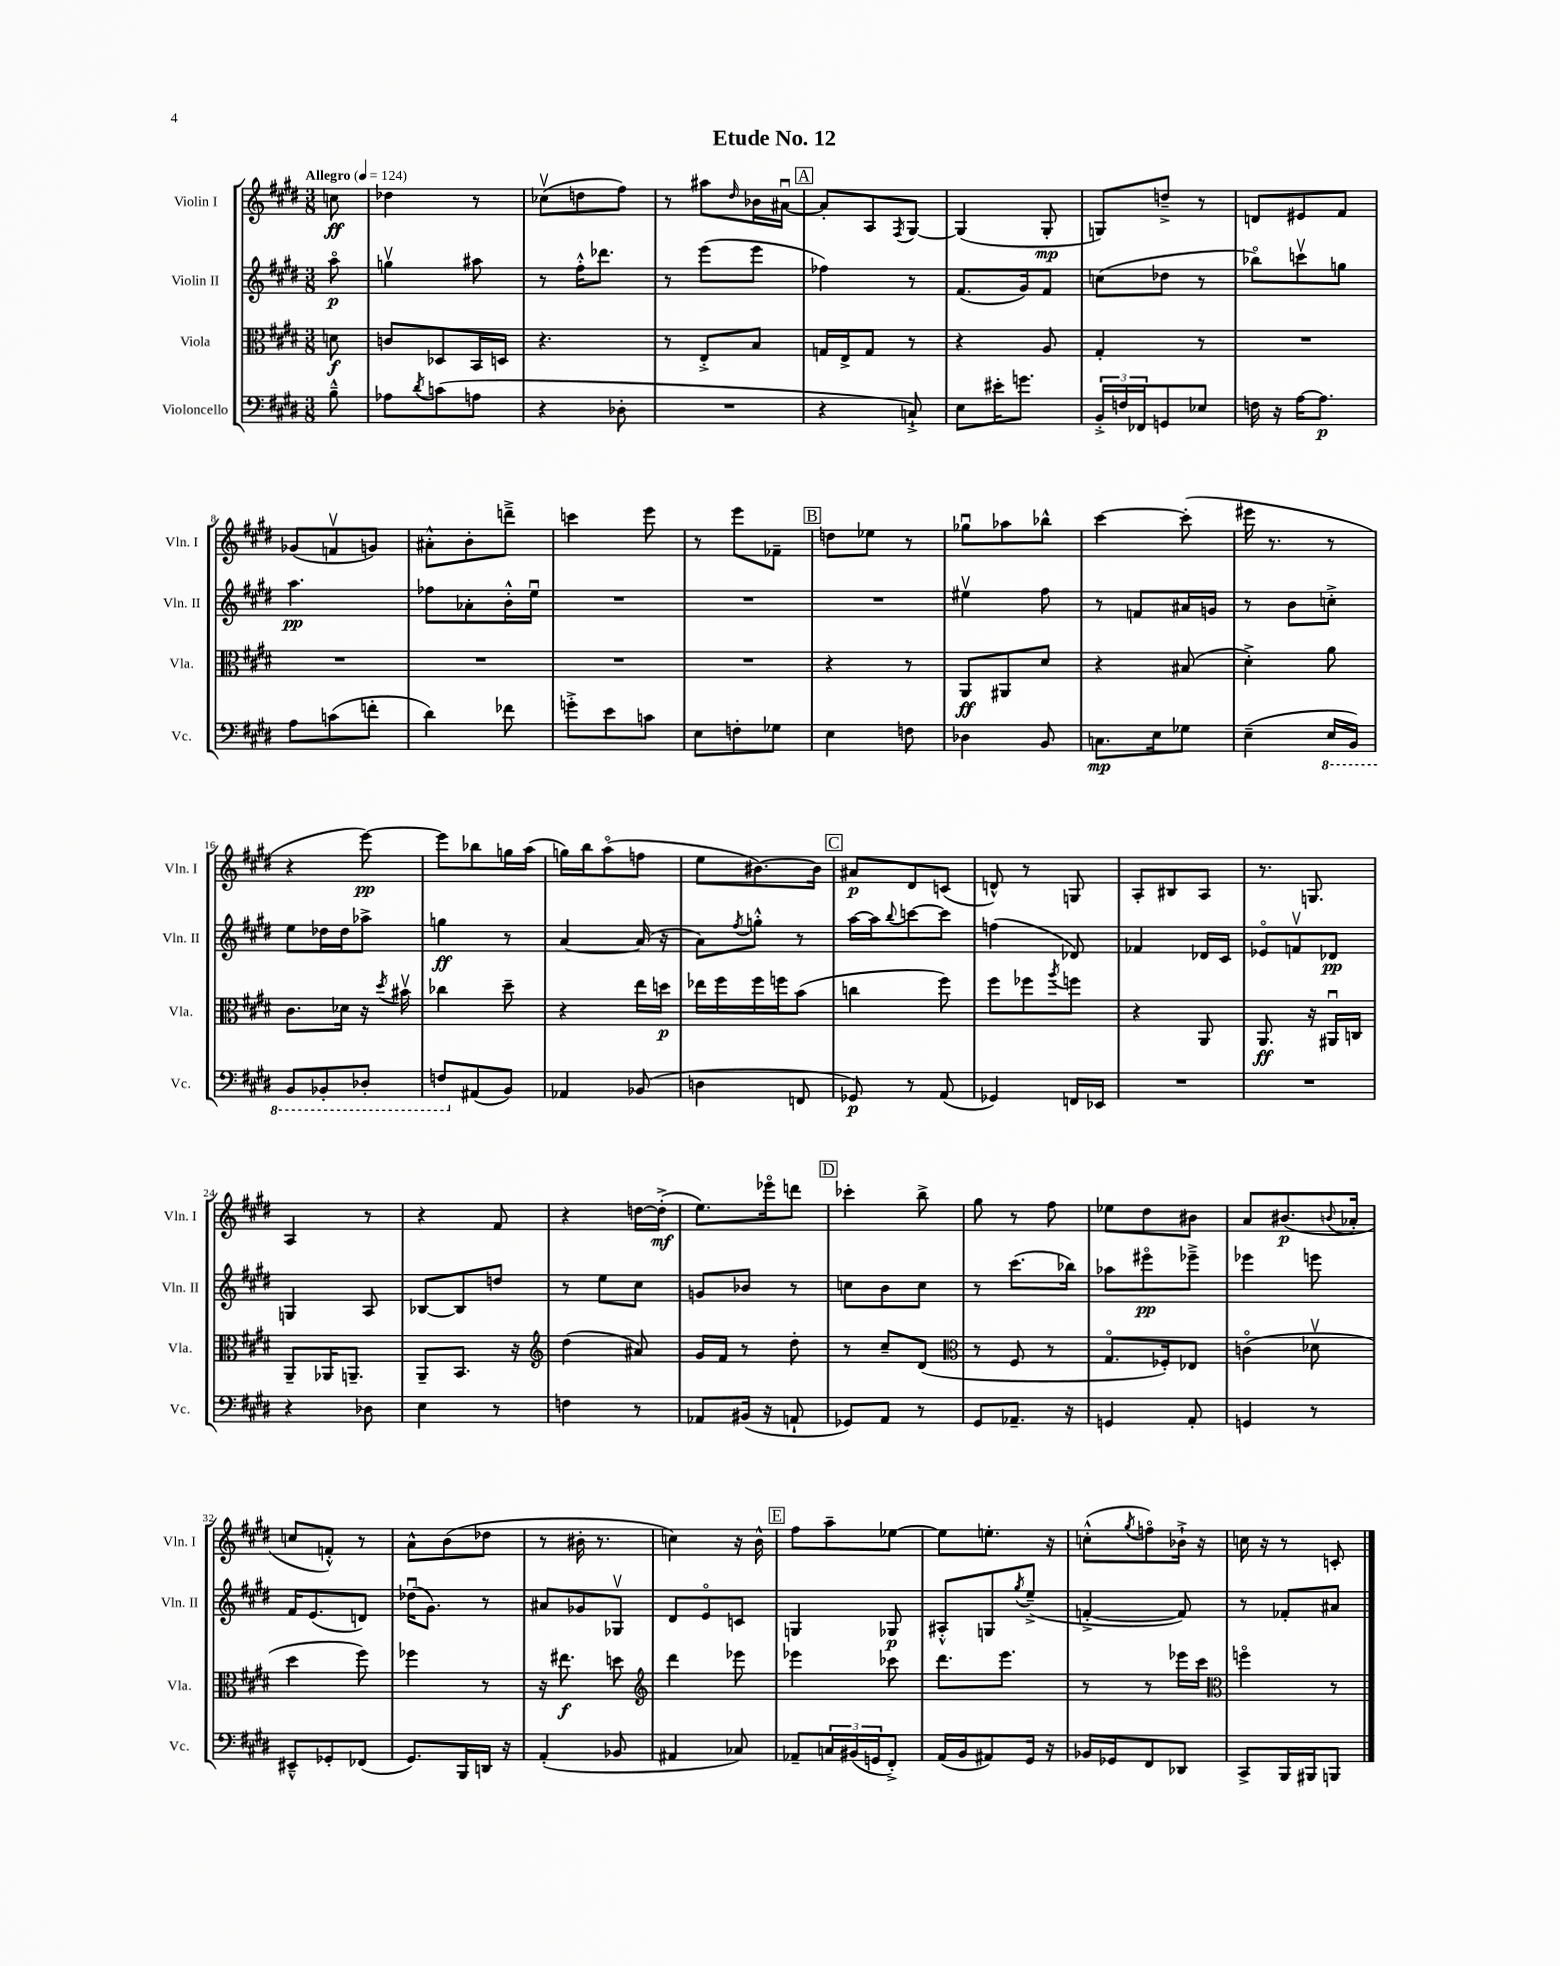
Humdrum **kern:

**kern	**kern	**kern	**kern
*staff4	*staff3	*staff2	*staff1
*clefF4	*clefC3	*clefG2	*clefG2
*k[f#c#g#d#]	*k[f#c#g#d#]	*k[f#c#g#d#]	*k[f#c#g#d#]
*M3/8	*M3/8	*M3/8	*M3/8
*MM124	*MM124	*MM124	*MM124
8B~^^	8d	8aao	8cc
=	=	=	=
8A-	8c	4ggv	4dd-
8qd#	.	.	.
(8c	8D-	.	.
8A	16BB	8aa#	8r
.	16D	.	.
=	=	=	=
4r	4.r	8r	(8cc-v
.	.	16ff#'^^	8dd
.	.	8.ddd-	.
8D-'	.	.	8ff#)
=	=	=	=
4.r	8r	8r	8r
.	8E'^	(8eee	8aa#
.	.	.	16qqdd#
.	8B	8eee	16b-
.	.	.	[16a#u
=	=	=	=
4r	16G	4ff-)	8a#']
.	16E^	.	.
.	8G	.	8A
.	.	.	8qF#
8C`^)	8r	8r	[8G#
=	=	=	=
8E	4r	(8.f#	(4G#]
16e#'	.	.	.
8.g	.	16g#)	.
.	8A	8f#	8G#'
=	=	=	=
24BB'^	4G#'	(8cc	8G)
24F	.	.	.
24FF-	.	.	.
8GG	.	8dd-	8dd~^
8E-	8r	8r	8r
=	=	=	=
16F	4.r	8bb-o)	8d
16r	.	.	.
[16A	.	8cccv	8e#
8.A]	.	.	.
.	.	8gg	8f#
=	=	=	=
8A	4.r	4.aa	(8g-
(8c	.	.	8fv
8f'	.	.	8g)
=	=	=	=
4d#)	4.r	8ff-	8a#'^^
.	.	8a-'	8b'
8f-	.	16b'^^	8ddd~^
.	.	16eeu	.
=	=	=	=
8g'^	4.r	4.r	4ccc
8e	.	.	.
8c	.	.	8eee
=	=	=	=
8E	4.r	4.r	8r
8F'	.	.	8eee
8G-	.	.	8f-~
=	=	=	=
4E	4r	4.r	8dd
.	.	.	8ee-
8F	8r	.	8r
=	=	=	=
4D-	8AA	4ee#v	8gg-u
.	8AA#	.	8aa-
8BB	8d#	8ff#	8bb-^^
=	=	=	=
8.C	4r	8r	[4ccc#
.	.	8f	.
16E	.	.	.
8G-	(8B#	16a#	(8ccc#']
.	.	16g	.
=	=	=	=
(4E~	4d#'^)	8r	16eee#
.	.	.	8.r
.	.	8b	.
16EE	8a	8cc'^	8r
16BBB)	.	.	.
=	=	=	=
8BBB	8.c#	8ee	4r
8BBB-'	.	16dd-	.
.	16d-	16dd-	.
8DD-'	16r	8aa-^	[8eee)
.	8qdd#	.	.
.	16b#v	.	.
=	=	=	=
8FF	4cc-	4gg	8eee]
(8AA#	.	.	8bb-
8BB)	8dd#~	8r	16gg
.	.	.	(16aa
=	=	=	=
4AA-	4r	[4a	16gg)
.	.	.	16bb
.	.	.	(8aao
(8BB-	16ee	(16a]	8ff
.	16dd	16r	.
=	=	=	=
4D	16ee-	8a)	8ee
.	16ff#	.	.
.	.	8qff#	.
.	16ff#	8gg'^^	[8.b#)
.	16ff	.	.
8FF	(8b	8r	.
.	.	.	16b#]
=	=	=	=
8GG-)	4cc	[16aa	8a#
.	.	16aa]	.
.	.	8qqbb	.
8r	.	[8ccc	8d#
(8AA	8ff#)	8ccc]	(8c
=	=	=	=
4GG-)	8ff#	(4ff	8d^^)
.	8ff-	.	8r
.	8qaa	.	.
16FF	8ff	8d-)	8G
16EE-	.	.	.
=	=	=	=
4.r	4r	4f-	8A'
.	.	.	8B#
.	8AA	16d-	8A
.	.	16c#	.
=	=	=	=
4.r	8.AA	8e-o	8.r
.	.	8fv	.
.	16r	.	8.G
.	16AA#u	8d-	.
.	16C	.	.
=	=	=	=
4r	8AA~	4G	4A
.	16AA-	.	.
.	8.AA~	.	.
8D-	.	8A	8r
=	=	=	=
4E	8AA~	[8B-	4r
.	8.BB	8B-]	.
8r	.	8dd	8f#
.	16r	.	.
=	=	=	=
*	*clefG2	*	*
4F	(4dd#	8r	4r
.	.	8ee	.
8r	8a#)	8cc#	[16dd
.	.	.	(16dd'^]
=	=	=	=
8AA-	16g#	8g	8.ee)
.	16f#	.	.
(16BB#	8r	8b-	.
16r	.	.	16eee-o
8AA`	8dd#'	8r	8ddd
=	=	=	=
8GG-)	8r	8cc	4ccc-'
8AA	8cc#~	8b	.
8r	(8d#	8cc	8bb^
=	=	=	=
*	*clefC3	*	*
8GG#	8r	8r	8gg#
8.AA-~	8F#	(8.ccc#	8r
.	8r	.	8ff#
16r	.	16bb-)	.
=	=	=	=
4GG	8.G#o	8aa-	8ee-
.	.	8eee#o	8dd#
.	16F-')	.	.
8AA'	8E-	8eee-~^	8b#
=	=	=	=
4GG	(4co	4eee-	8a
.	.	.	(8.b#
8r	8d-v	8eee	.
.	.	.	8qqb
.	.	.	16a-'
=	=	=	=
8EE#~^^	4dd#	16f#	8cc
.	.	(8.e	.
8GG-'	.	.	8f'^^)
(8FF-	8ff#)	8d)	8r
=	=	=	=
8.GG#)	4ff-	(16dd-u	8a^^
.	.	8.g#)	.
.	.	.	(8b
16BBB	.	.	.
16DD	8r	8r	8dd-
16r	.	.	.
=	=	=	=
(4AA'	16r	8a#	8r
.	8.ee#	.	.
.	.	8g-	16b#'
.	.	.	8.r
8BB-	8dd	8G-v	.
=	=	=	=
*	*clefG2	*	*
4AA#	4ddd#	8d#	4cc)
.	.	8eo	.
8C-)	8eee-	8c	16r
.	.	.	16b^^
=	=	=	=
8AA-~	4eee-	4G	8ff#
24C	.	.	8aa~
(24BB#	.	.	.
24GG	.	.	.
8FF#'^)	8ccc-	8G-	[8ee-
=	=	=	=
(16AA	8.ddd#	8A#'^^	8ee-]
16BB	.	.	.
8AA#)	.	8G	8.ee'
.	8.eee	.	.
.	.	8qgg#	.
16GG#	.	(8ee~^	.
16r	.	.	16r
=	=	=	=
16BB-	8r	[4f'^	(8cc'^^
16GG-	.	.	.
.	.	.	8qgg#
8FF#	8r	.	8ffo)
8DD-	16eee-	8f])	16b-`^
.	16ccc#	.	16r
=	=	=	=
*	*clefC3	*	*
8CC#^	4ffo	8r	16cc
.	.	.	16r
16BBB	.	8f-'	8r
16BBB#	.	.	.
8BBB	8r	8a#	8c'
==	==	==	==
*-	*-	*-	*-
